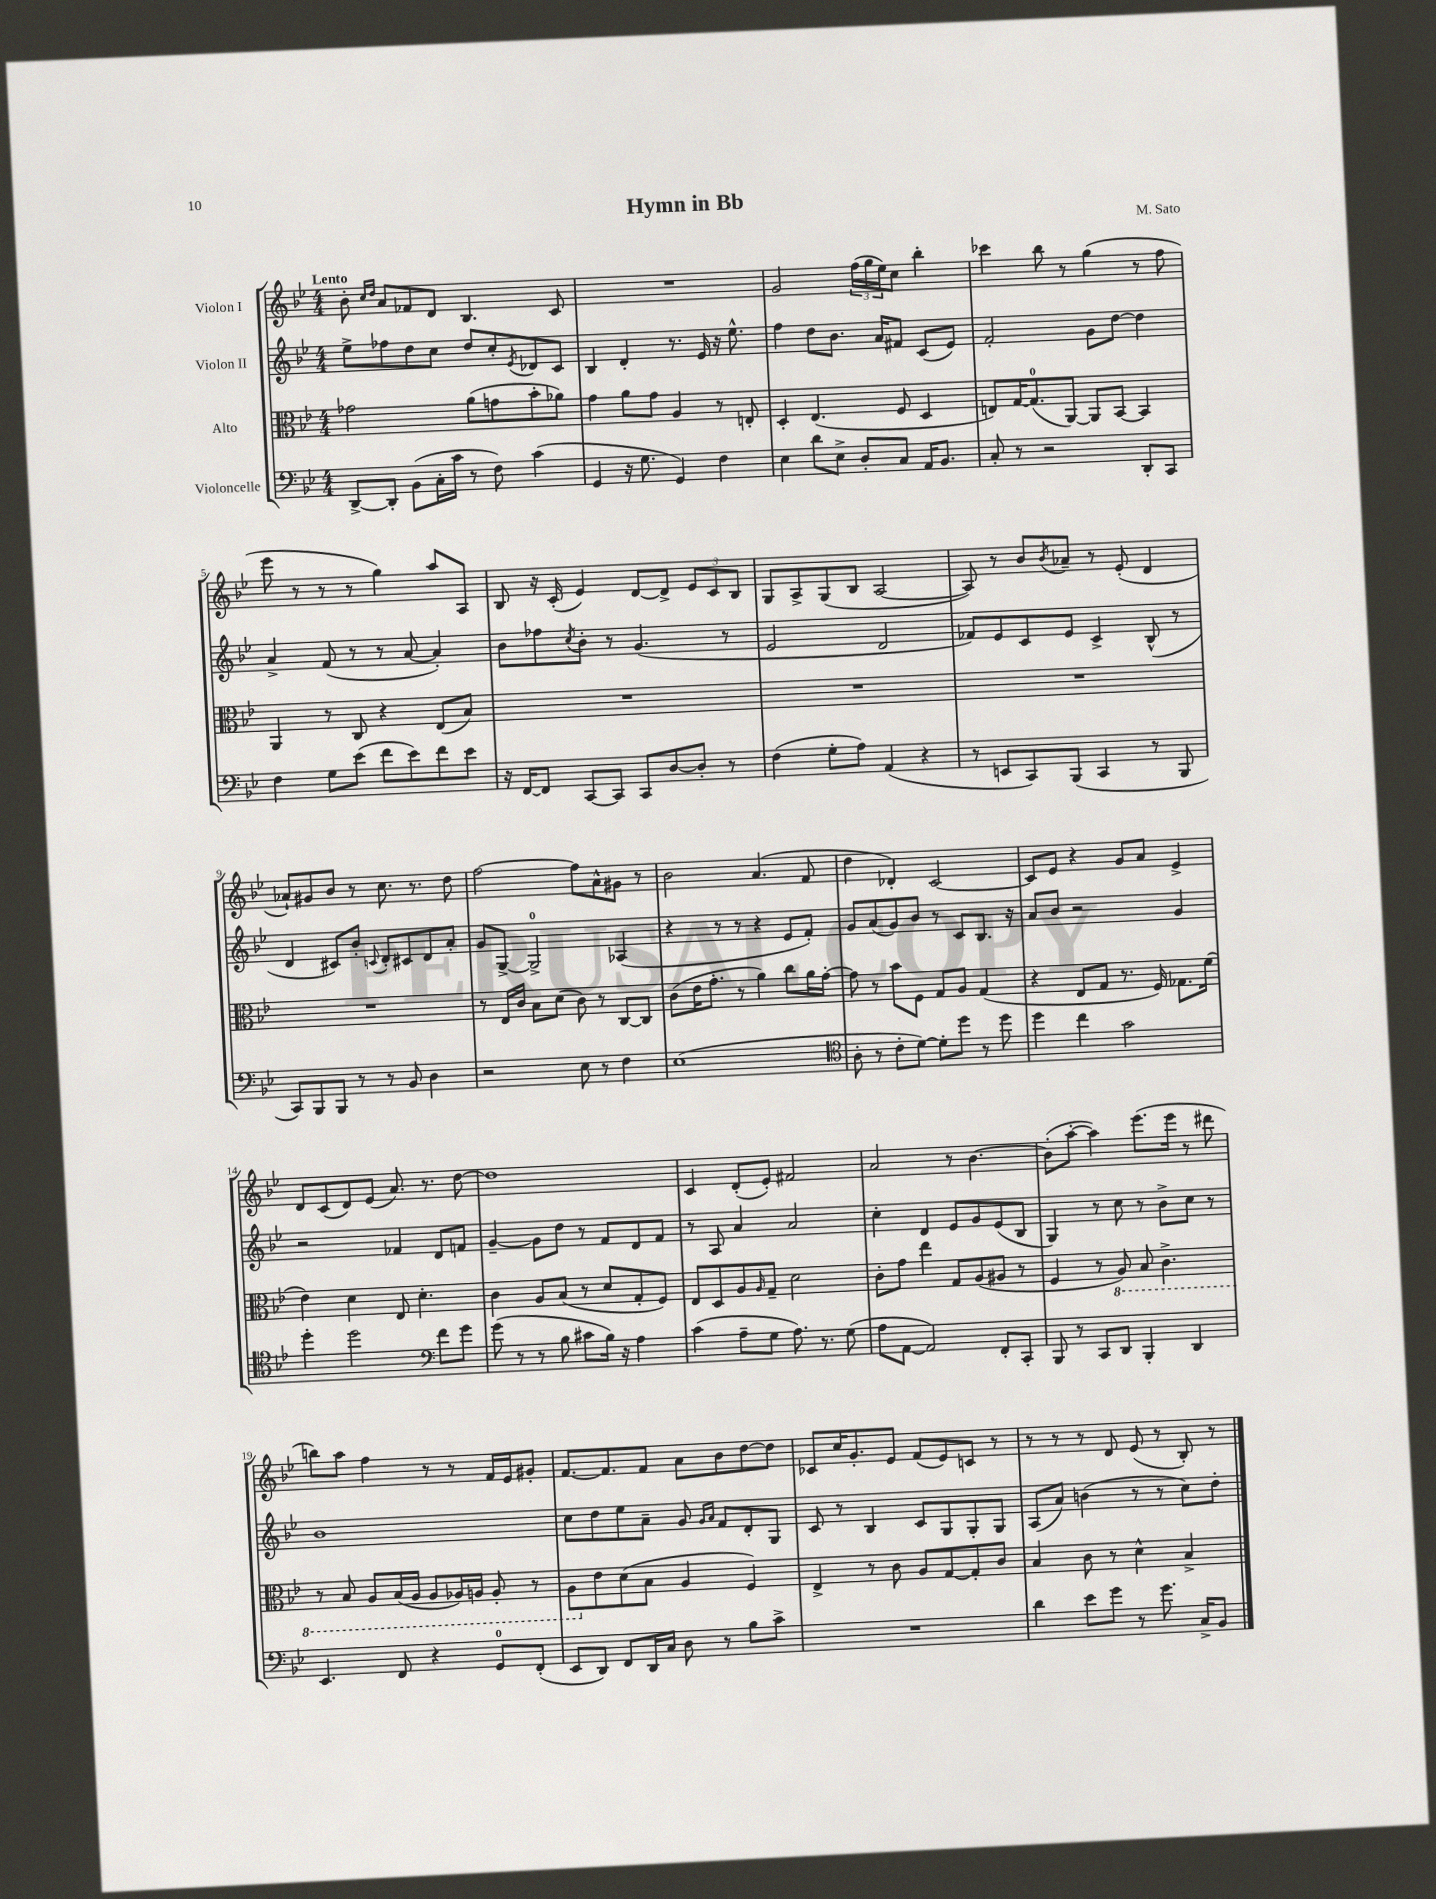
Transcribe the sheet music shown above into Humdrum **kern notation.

**kern	**kern	**kern	**kern
*part4	*part3	*part2	*part1
*staff4	*staff3	*staff2	*staff1
*I"Violoncelle	*I"Alto	*I"Violon II	*I"Violon I
*clefF4	*clefC3	*clefG2	*clefG2
*k[b-e-]	*k[b-e-]	*k[b-e-]	*k[b-e-]
*M4/4	*M4/4	*M4/4	*M4/4
=1	=1	=1	=1
!	!	!	!LO:TX:a:B:t=Lento
[8DD^/L	2g-X\	8ee-^\L	8b-'\
.	.	.	16qqcc/LL
.	.	.	16qqdd/JJ
8DD'/J]	.	8ff-X\	8a/L
(8BB-\L	.	8dd\	8f-X/
16C'\L	.	8cc\J	8d/J
16c\JJ	.	.	.
8r	(8a\L	8dd/L	4.B-/
8F\)	8gn\	8cc'/	.
.	.	8qe-/	.
(4c\	8b-'\	8d-X/	.
.	8a-X\J)	8c/J	8c/
=2	=2	=2	=2
4GG/	4g\	4B-/	1r
16r	8a\L	4d'/	.
8.G\	.	.	.
.	8g\J	.	.
4GG/)	4A/	8.r	.
.	.	16e-/	.
4F\	8r	16r	.
.	.	8.ee-^^\	.
.	8En'/	.	.
=3	=3	=3	=3
4E-\	4D'/	4ff\	2g/
8d\L	(4.E-/	8dd\L	.
8E-^\J	.	8.b-\J	.
8D'/L	.	.	(24ff\LL
.	.	.	24gg\
.	.	16a/KL	.
.	.	.	24ee-\J)
8C/J	8F/	8f#X/J	8cc\J
16AA/KL	4D/	(8c/L	4bb-'\
8.BB-/J	.	.	.
.	.	8e-/J)	.
=4	=4	=4	=4
8C'/	8En/L)	2f'/	4ccc-X\
8r	[16G/K	.	.
.	(8.G/]	.	.
2r	.	.	8bb-\
.	[8AA/J)	.	8r
.	8AA/L]	8g\L	(4gg\
.	[8BB-/J	[8dd\J	.
8DD'/L	4BB-/]	4dd\]	8r
8CC/J	.	.	8ff\
!!LO:LB:g=z
=5	=5	=5	=5
4F\	4AA/	4a^/	8eee-\
.	.	.	8r
8G\L	8r	(8f/	8r
(8e-\J	8C/	8r	8r
8f\L	4r	8r	4gg\)
8e-\)	.	[8a/	.
8f\	(8E-/L	4a'/])	8aa/L
8e-\J	8B-/J)	.	8A/J
=6	=6	=6	=6
16r	1r	8b-\L	8B-/
[16FF/KL	.	.	.
8FF/J]	.	8ff-X\	16r
.	.	.	(16c'/
.	.	8qcc/	.
[8CC/L	.	8b-'\J	4e-/)
8CC/J]	.	8r	.
8CC/L	.	(4.g/	[8d/L
[8D/	.	.	8d^/J]
8D'/J]	.	.	12e-/L
.	.	.	12c/
8r	.	8r	.
.	.	.	12B-/J
=7	=7	=7	=7
(4F\	1r	2e-/	8G/L
.	.	.	8A^/
8G'\L	.	.	(8G/
8A\J)	.	.	8B-/J
(4AA/	.	2d/	[2A/
4r	.	.	.
=8	=8	=8	=8
8r	1r	8f-X/L)	8A/])
8EEn/L	.	8e-/	8r
8CC/)	.	8c/	8b-/L
.	.	.	8qb-/
(8BBB-/J	.	8e-/J	8a-X~/J
4CC/	.	4c^/	8r
.	.	.	(8e-'/
8r	.	(8B-^^/	4d/
8BBB-/	.	8r	.
!!LO:LB:g=z
=9	=9	=9	=9
8CC/L)	1r	4d/	8a-X`/L)
8BBB-/	.	.	8g#X/
8BBB-/J	.	8c#X/L)	8b-/J
8r	.	8b-'/J	8r
.	.	8qqcn/	.
8r	.	8d'/L	8.cc\
8BB-/	.	8c#X/	.
.	.	.	8.r
4D\	.	8d/	.
.	.	8a'/J	8dd\
=10	=10	=10	=10
2r	8r	8g/L	[2ff\
.	16E-/LL	[8G^/J	.
.	16c/JJ	.	.
.	8B-\L	2G^/]	.
.	(8d\J	.	.
8E-\	8c\)	.	8ff\L]
8r	8r	.	8a^^\
4F\	[8C/L	(4A-X/	8g#X\J
.	8C/J]	.	8r
=11	=11	=11	=11
(1E-	(8c\L	4r	2b-\
.	16e-\K	.	.
.	8.g'\J	.	.
.	.	8r	.
.	8r	8r	.
.	4a\)	4r	(4.a/
.	8cc\L	8e-/L	.
.	16a\L	8f'/J)	8f/
.	[16g'\JJ	.	.
=12	=12	=12	=12
*clefC4	*	*	*
8A'\	8g\]	8g/L	4dd\
8r	8r	(8a/	.
8c'\L	8b-\L	8g/)	4d-X'/)
[8d\J)	8F\J	8b-/J	.
8d'\L]	8G/L	8r	[2c/
8dd\J	8A/J	8c/L	.
8r	(4G/	8.B-/J	.
8dd\	.	.	.
.	.	16r	.
=13	=13	=13	=13
4dd\	4r	8a/L	8c/L]
.	.	8b-/J	8e-/J
4cc\	8E-/L	2r	4r
.	8G/J	.	.
2g\	8.r	.	8g/L
.	.	.	8a/J
.	16F/)	.	.
.	8.G-X\L	4g/	4e-^/
.	(16f\Jk	.	.
!!LO:LB:g=z
=14	=14	=14	=14
4dd'\	4e-\)	2r	8d/L
.	.	.	(8c/
2dd\	4d\	.	8d/)
.	.	.	(8e-/J
.	8E-/	4f-X/	8.a/)
.	4.d'\	.	.
.	.	.	8.r
*clefF4	*	*	*
8f\L	.	8d/L	.
8g\J	.	8fn/J	[8dd\
=15	=15	=15	=15
(8g\	4c\	[4g~/	1dd]
8r	.	.	.
8r	8A/L	8g\L]	.
8B-\	(8B-/J	8dd\J	.
8c#X\L	8r	8r	.
16B-\Jk)	8d/L	8f/L	.
16r	.	.	.
4A\	8G'/	8d/	.
.	8F/J)	8f/J	.
=16	=16	=16	=16
(4c\	8E-/L	8r	4c/
.	8D/	8A/	.
8A~\L	8A/	4a/	(8d'/L
.	16qqA/	.	.
8G\J	8G~/J	.	8e-'/J)
8.A\)	2d\	2a/	2f#X/
8.r	.	.	.
(8G\	.	.	.
=17	=17	=17	=17
8A\L	8c'\L	4cc'\	2a/
[8AA\J	8g\J	.	.
2AA/])	4ee-\	4d/	.
.	8G/L	8e-/L	8r
.	(8A/	8g/	[4.b-\
8FF'/L	8A#X/J	(8e-/	.
8CC'/J	8r	8B-/J	.
=18	=18	=18	=18
8BBB-/	4F/	4G/)	(8b-'\L]
8r	.	.	[8aa'\J
8CC/L	8r	8r	4aa\])
*	*8ba	*	*
8DD/J	8AA/)	8cc\	.
4BBB-'/	8BB-/	8r	(8.eee-\L
.	4.C^\	8b-^\L	.
.	.	.	16eee-\Jk
4DD/	.	8cc\J	8r
.	.	8r	8ddd#X\
!!LO:LB:g=z
=19	=19	=19	=19
4.EE-/	8r	1b-	8bbn\L)
.	8BB-/	.	8aa\J
.	8AA/L	.	4ff\
8FF/	(16BB-/L	.	.
.	16AA/JJ	.	.
4r	8AA/L	.	8r
.	16AA-X/L)	.	8r
.	16AAn/JJ	.	.
8GG/L	8AA'/	.	16f/LL
.	.	.	16e-/J
(8FF'/J	8r	.	8g#X'/J
=20	=20	=20	=20
8EE-/L	8AA\L	8cc\L	[8.f/L
*	*X8ba	*	*
8DD/J)	8e-\	8dd\	.
.	.	.	8.f/]
8FF/L	(8d\	8ee-\	.
16DD/L	8B-\J	8a~\J	8f/J
16C/JJ	.	.	.
8D\	4A/	8g/	8a\L
.	.	16qqg/LL	.
.	.	16qqa/JJ	.
8r	.	8f/L	8b-\
8B-\L	4F/)	8d'/	[8dd\
8c^\J	.	8G/J	8dd\J]
=21	=21	=21	=21
1r	4E-^/	8c/	8c-X/L
.	.	8r	16cc/K
.	.	.	8.g'/
.	8r	4B-/	.
.	8c\	.	8e-/J
.	8A/L	8c/L	(8f/L
.	[8G/	8G/	8e-/)
.	8G'/]	8G'/	8cn/J
.	8c/J	8G/J	8r
=22	=22	=22	=22
4d\	4B-/	(8A/L	8r
.	.	8a/J)	8r
8e-\L	8c\	(4bn\	8r
8g\J	8r	.	8d/
8r	4d^^\	8r	(8e-/
8.g\	.	8r	8r
.	4B-^/	8cc\L)	8B-'/)
16C^/KL	.	.	.
8BB-/J	.	8dd'\J	8r
==	==	==	==
*-	*-	*-	*-
